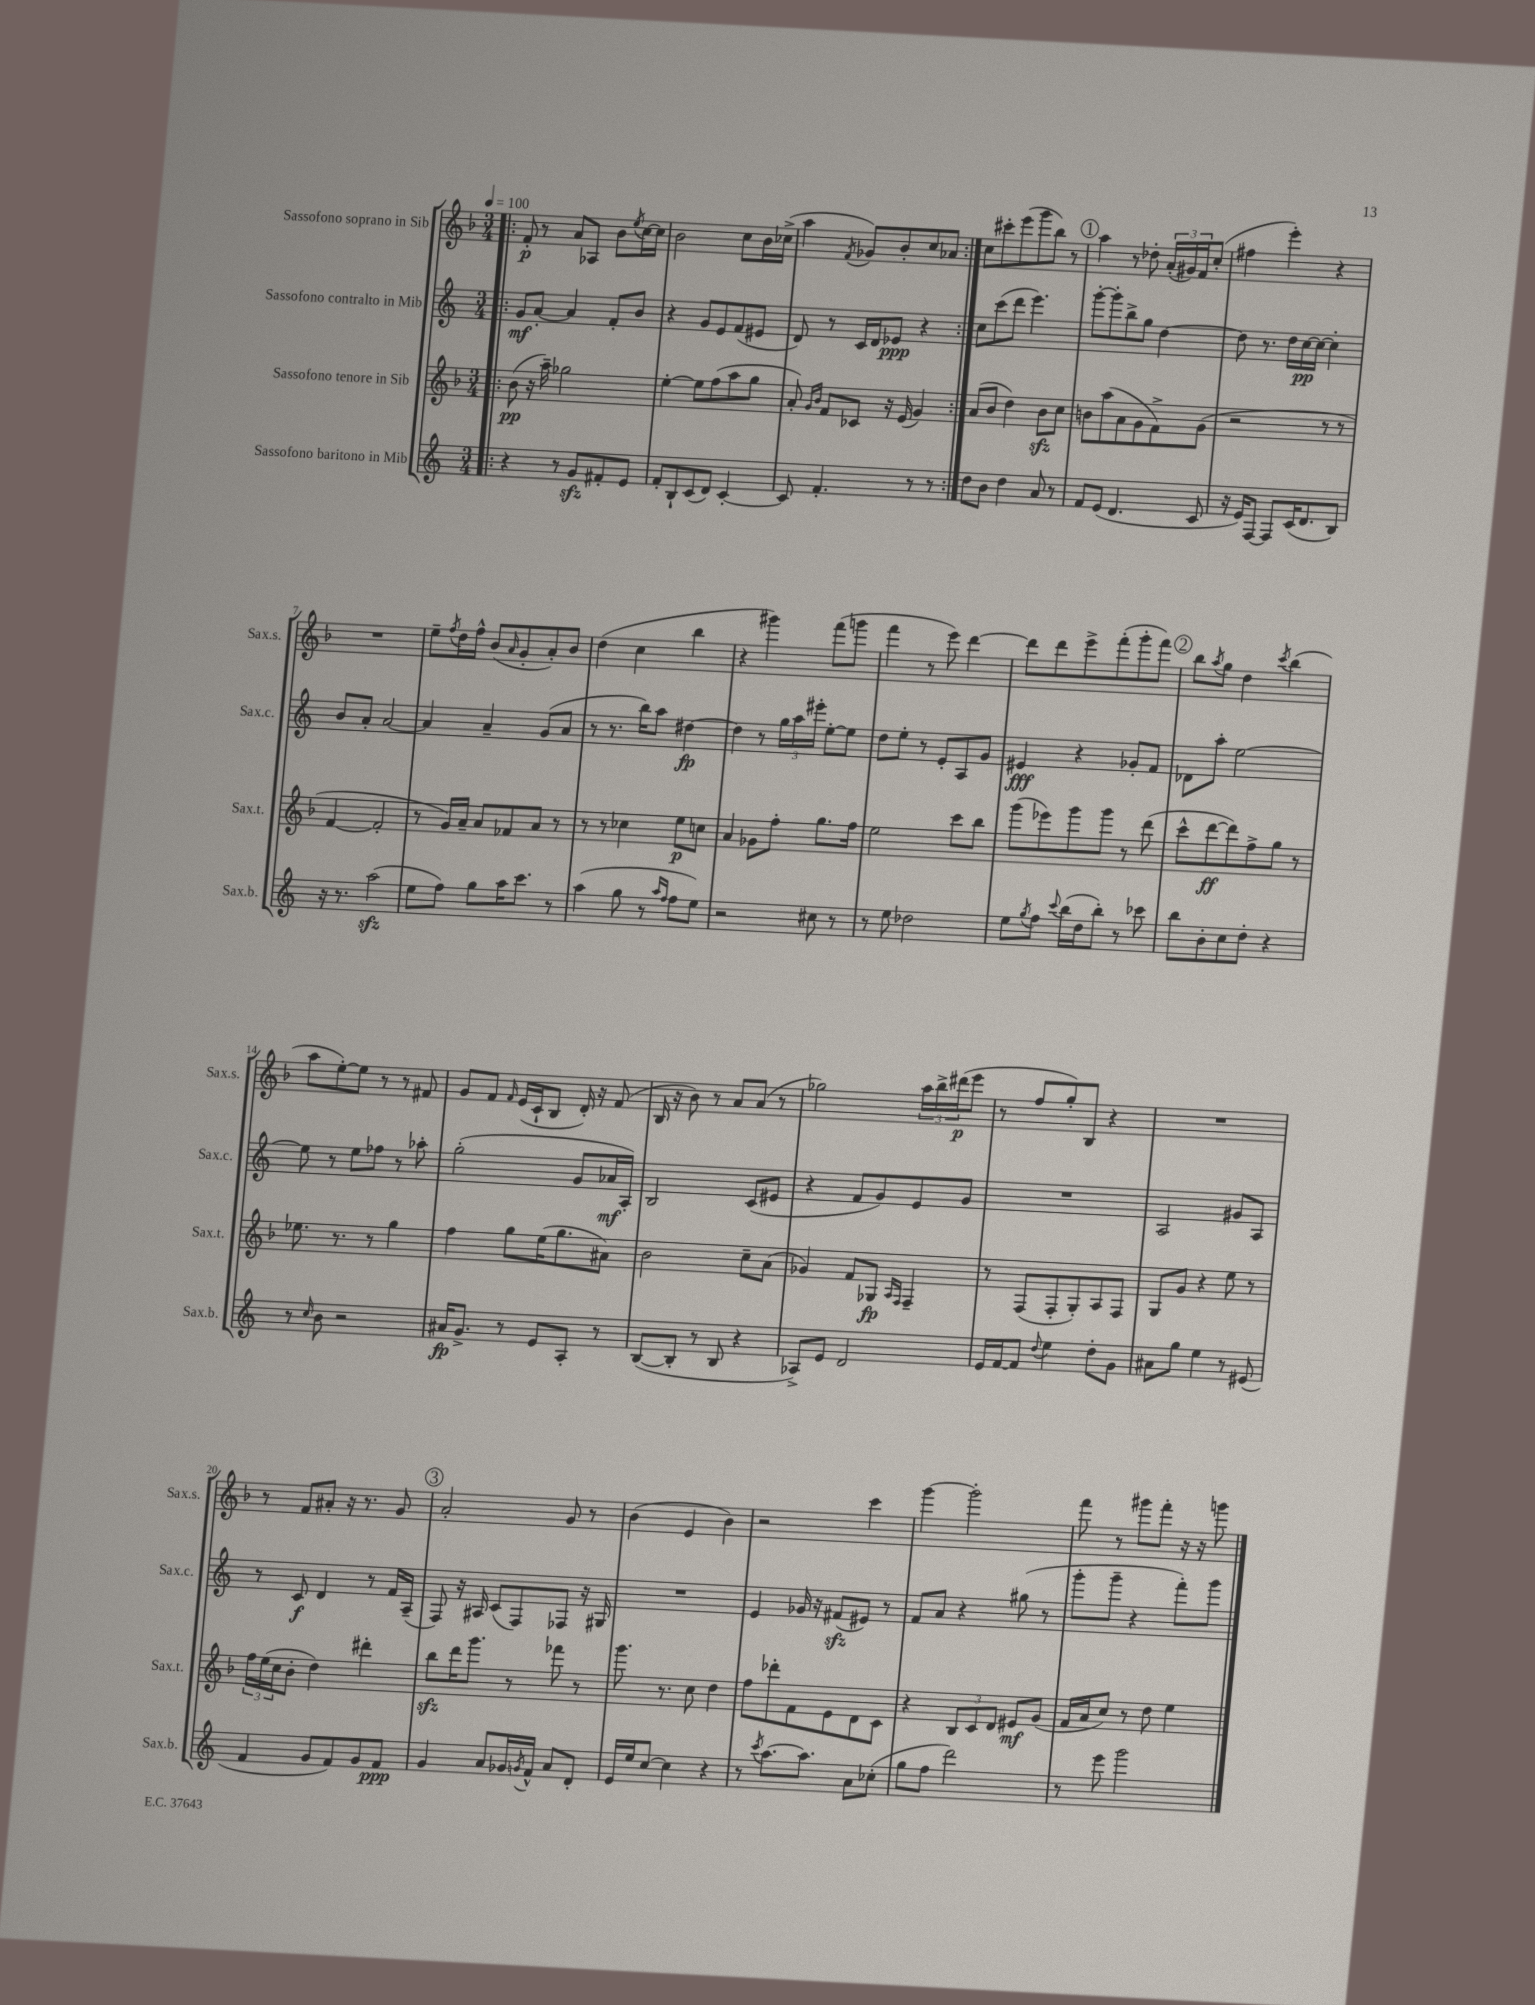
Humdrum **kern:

**kern	**dynam	**kern	**dynam	**kern	**dynam	**kern	**dynam
*part4	*part4	*part3	*part3	*part2	*part2	*part1	*part1
*staff4	*staff4	*staff3	*staff3	*staff2	*staff2	*staff1	*staff1
*I"Sassofono baritono in Mib	*	*I"Sassofono tenore in Sib	*	*I"Sassofono contralto in Mib	*	*I"Sassofono soprano in Sib	*
*I'Sax.b.	*	*I'Sax.t.	*	*I'Sax.c.	*	*I'Sax.s.	*
*clefG2	*	*clefG2	*	*clefG2	*	*clefG2	*
*k[]	*	*k[b-]	*	*k[]	*	*k[b-]	*
*M3/4	*	*M3/4	*	*M3/4	*	*M3/4	*
*MM100	*	*MM100	*	*MM100	*	*MM100	*
=1!|:	=1!|:	=1!|:	=1!|:	=1!|:	=1!|:	=1!|:	=1!|:
4r	.	(8b-\	pp	8g/L	mf	8f'/	p
.	.	16r	.	[8a'/J	.	8r	.
.	.	16aa~\)	.	.	.	.	.
8r	.	2gg-X\	.	4a/]	.	8a/L	.
8gzz/L	.	.	.	.	.	8A-X/J	.
8f#X'/	.	.	.	8f'/L	.	8b-\L	.
.	.	.	.	.	.	8qee/	.
8e/J	.	.	.	8b/J	.	[16cc\L	.
.	.	.	.	.	.	16cc\JJ]	.
=2	=2	=2	=2	=2	=2	=2	=2
8f'/L	.	[4ee'\	.	4r	.	2b-\	.
8B`/	.	.	.	.	.	.	.
(8c/	.	8ee\L]	.	8g/L	.	.	.
8d/J)	.	(8ff\	.	8e/	.	.	.
[4c'/	.	8aa\	.	(8f/	.	8cc\L	.
.	.	8gg\J	.	8e#X/J	.	16b-\L	.
.	.	.	.	.	.	(16cc-X^\JJ	.
=3	=3	=3	=3	=3	=3	=3	=3
8c/]	.	8a'/)	.	8d/)	.	4aa\	.
.	.	16qqg/LL	.	.	.	.	.
.	.	16qqb-/JJ	.	.	.	.	.
4.f'/	.	8f/L	.	8r	.	.	.
.	.	.	.	.	.	8qf/	.
.	.	8c-X/J	.	16c/LL	.	8g-X/L)	.
.	.	.	.	16d/J	.	.	.
.	.	16r	.	8e-X/J	ppp	8b-'/	.
.	.	(16e/	.	.	.	.	.
8r	.	4g/)	.	4r	.	8cc/	.
8r	.	.	.	.	.	8a-X/J	.
=4:|!	=4:|!	=4:|!	=4:|!	=4:|!	=4:|!	=4:|!	=4:|!
8dd\L	.	(8a/L	.	8cc\L	.	8cc\L	.
8b\J	.	8b-/J	.	(8ccc\	.	8ccc#X'\	.
4dd\	.	4dd\)	.	8ddd\J	.	(8eee\	.
.	.	.	.	4.eee\)	.	8ggg\	.
8a/	.	8b-zz\L	.	.	.	8bb-\J)	.
8r	.	8cc\J	.	.	.	8r	.
!!LO:REH:place=s1:t=1
=5	=5	=5	=5	=5	=5	=5	=5
8f/L	.	8bn\L	.	[8ggg'\L	.	4aa\	.
(8e/J	.	(8aa\	.	8ggg'\]	.	.	.
4.d/	.	8a\	.	8bb^\	.	8r	.
.	.	8g\	.	8gg\J	.	8dd-X'\	.
.	.	8f^\)	.	[4dd\	.	(24a'/LL	.
.	.	.	.	.	.	24g#X/)	.
.	.	.	.	.	.	24f/J	.
8c/	.	(8g\J	.	.	.	(8cc'/J	.
=6	=6	=6	=6	=6	=6	=6	=6
16r	.	2r	.	8dd\]	.	4ff#X\	.
16e/KL)	.	.	.	.	.	.	.
[8F/J	.	.	.	8.r	.	.	.
8F/L]	.	.	.	.	.	4eee'\)	.
.	.	.	.	16dd\LL	.	.	.
(16c/K	.	.	.	[16cc\	pp	.	.
8.d/	.	.	.	16cc\JJ_	.	.	.
.	.	8r	.	4cc'\]	.	4r	.
8B/J)	.	8r	.	.	.	.	.
!!LO:LB:g=z
=7	=7	=7	=7	=7	=7	=7	=7
16r	.	[4f/	.	8b/L	.	2.r	.
8.r	.	.	.	.	.	.	.
.	.	.	.	8a'/J	.	.	.
(2aazz\	.	2f'/]	.	[2a/	.	.	.
=8	=8	=8	=8	=8	=8	=8	=8
8ee\L	.	8r	.	4a/]	.	8ee~\L	.
.	.	.	.	.	.	8qff/	.
8ff\J)	.	16g/LL)	.	.	.	16dd\L	.
.	.	16a~/JJ	.	.	.	16ff^^\JJ	.
8gg\L	.	8a/L	.	4a~/	.	(8b-/L	.
.	.	.	.	.	.	16qqa/	.
16aa\K	.	8f-X/	.	.	.	8g'/	.
8.ccc\J	.	.	.	.	.	.	.
.	.	8a/J	.	(8g/L	.	8a'/)	.
8r	.	8r	.	8a/J	.	8b-/J	.
=9	=9	=9	=9	=9	=9	=9	=9
(4aa\	.	8r	.	8r	.	(4dd\	.
.	.	8r	.	8.r	.	.	.
8gg\	.	4cc-X\	.	.	.	4cc\	.
.	.	.	.	16bb\KL)	.	.	.
8r	.	.	.	8aa\J	.	.	.
16qqaa/LL	.	.	.	.	.	.	.
16qqff/JJ	.	.	.	.	.	.	.
8ff\L	.	8ee\L	p	[4dd#X\	fp	4bb-\	.
8ee\J)	.	8ccn\J	.	.	.	.	.
=10	=10	=10	=10	=10	=10	=10	=10
2r	.	4a/	.	4dd#\]	.	4r	.
.	.	8g-X\L	.	8r	.	4ggg#X\)	.
.	.	8ff'\J	.	24gg\LL	.	.	.
.	.	.	.	24aa\	.	.	.
.	.	.	.	24eee#X'\JJ	.	.	.
8cc#X\	.	8.gg\L	.	[8ee'\L	.	(8fff\L	.
8r	.	.	.	8ee\J]	.	8gggn\J	.
.	.	16ff\Jk	.	.	.	.	.
=11	=11	=11	=11	=11	=11	=11	=11
8r	.	2ee\	.	8dd\L	.	4fff\	.
8ee\	.	.	.	8ee'\J	.	.	.
2dd-X\	.	.	.	8r	.	8r	.
.	.	.	.	8e'/L	.	8eee\)	.
.	.	8ccc\L	.	8A/	.	[4ddd\	.
.	.	8bb-\J	.	8g/J	.	.	.
=12	=12	=12	=12	=12	=12	=12	=12
8ee\L	.	(8ggg\L	.	4e#X/	fff	8ddd\L]	.
8qgg/	.	.	.	.	.	.	.
8ff\J	.	8eee-X\)	.	.	.	8ddd\	.
8qqccc/	.	.	.	.	.	.	.
(16bb\LL	.	8ggg\	.	4r	.	8eee^\	.
16dd\J	.	.	.	.	.	.	.
8bb'\J)	.	8ggg\J	.	.	.	(8fff'\	.
8r	.	8r	.	8g-X'/L	.	8ggg'\	.
8ccc-X\	.	(8ddd\	.	8f/J	.	8fff\J)	.
!!LO:REH:place=s1:t=2
=13	=13	=13	=13	=13	=13	=13	=13
8bb\L	.	8ccc^^\L	.	8d-X\L	.	8bb-\L	.
.	.	.	.	.	.	8qaa/	.
8b'\	.	[8ddd\	ff	8aa'\J	.	8gg\J	.
8cc\	.	8ddd\])	.	[2ee\	.	4dd\	.
8dd'\J	.	8ff^\	.	.	.	.	.
.	.	.	.	.	.	8qccc/	.
4r	.	8gg\J	.	.	.	(4bb-\	.
.	.	8r	.	.	.	.	.
!!LO:LB:g=z
=14	=14	=14	=14	=14	=14	=14	=14
8r	.	8.ee-X\	.	8ee\]	.	8aa\L	.
16qqcc/	.	.	.	.	.	.	.
8b\	.	.	.	8r	.	[8ee'\)	.
.	.	8.r	.	.	.	.	.
2r	.	.	.	8ee\L	.	8ee\J]	.
.	.	8r	.	8ff-X\J	.	8r	.
.	.	4gg\	.	8r	.	8r	.
.	.	.	.	8aa-X'\	.	8f#X/	.
=15	=15	=15	=15	=15	=15	=15	=15
16a#X/KL	fp	4ff\	.	(2gg'\	.	8g/L	.
8.g^/J	.	.	.	.	.	.	.
.	.	.	.	.	.	8f/J	.
.	.	.	.	.	.	16qqf/	.
8r	.	8gg\L	.	.	.	(16e/LL	.
.	.	.	.	.	.	16c`/J	.
8e/L	.	(16ee\K	.	.	.	8B-/J	.
.	.	8.gg\	.	.	.	.	.
8A'/J	.	.	.	8g/L	.	16d'/)	.
.	.	.	.	.	.	16r	.
8r	.	8a#X\J)	.	16a-X/L	mf	(8f/	.
.	.	.	.	16A'/JJ)	.	.	.
=16	=16	=16	=16	=16	=16	=16	=16
([8B/L	.	2b-\	.	2B/	.	16B-/	.
.	.	.	.	.	.	16r	.
8B'/J]	.	.	.	.	.	8b-\)	.
8r	.	.	.	.	.	8r	.
8B/	.	.	.	.	.	8a/L	.
4r	.	8cc~\L	.	(8c/L	.	(8a/J	.
.	.	(8a\J	.	8e#X/J	.	8r	.
=17	=17	=17	=17	=17	=17	=17	=17
8A-X^/L)	.	4g-X/)	.	4r	.	2gg-X\)	.
8e/J	.	.	.	.	.	.	.
2d/	.	8f/L	.	8f/L	.	.	.
.	.	8G-X/J	fp	8g/)	.	.	.
.	.	16qqA/LL	.	.	.	.	.
.	.	16qqF/JJ	.	.	.	.	.
.	.	4F~/	.	8e/	.	24aa\LL	.
.	.	.	.	.	.	24bb-^\	.
.	.	.	.	.	.	(24ddd#X\J	p
.	.	.	.	8g/J	.	8eee\J	.
=18	=18	=18	=18	=18	=18	=18	=18
16e/LL	.	8r	.	2.r	.	8r	.
[16f/J	.	.	.	.	.	.	.
8f/J]	.	(8F/L	.	.	.	8ff/L	.
8qqdd/	.	.	.	.	.	.	.
4ee\	.	8F'/	.	.	.	8gg'/)	.
.	.	8G'/)	.	.	.	8B-/J	.
8dd'\L	.	8A/	.	.	.	4r	.
8g\J	.	8F/J	.	.	.	.	.
=19	=19	=19	=19	=19	=19	=19	=19
8a#X\L	.	8G/L	.	2A/	.	2.r	.
8gg\J	.	8g/J	.	.	.	.	.
4ee\	.	4r	.	.	.	.	.
8r	.	8ee\	.	8g#X/L	.	.	.
(8e#X/	.	8r	.	8A/J	.	.	.
!!LO:LB:g=z
=20	=20	=20	=20	=20	=20	=20	=20
4f/	.	24ff\LL	.	8r	.	8r	.
.	.	(24ee\	.	.	.	.	.
.	.	24cc\J	.	.	.	.	.
.	.	8b-'\J	.	8c/	f	8f/L	.
8g/L	.	4dd\)	.	4d/	.	8a#X'/J	.
8f/)	.	.	.	.	.	16r	.
.	.	.	.	.	.	8.r	.
8g/	.	4ddd#X'\	.	8r	.	.	.
8f/J	ppp	.	.	16f/LL	.	8g/	.
.	.	.	.	(16A~/JJ	.	.	.
!!LO:REH:place=s1:t=3
=21	=21	=21	=21	=21	=21	=21	=21
4g/	.	8bb-zz\L	.	8F/)	.	2a'/	.
.	.	16ddd\K	.	16r	.	.	.
.	.	8.ggg\J	.	16A#X/	.	.	.
8a/L	.	.	.	(8c/L	.	.	.
16g-X/L	.	8r	.	8F/)	.	.	.
8qgn/	.	.	.	.	.	.	.
16f^^/JJ	.	.	.	.	.	.	.
8a/L	.	8fff-X\	.	8F-X/J	.	8g/	.
8d'/J	.	8r	.	16r	.	8r	.
.	.	.	.	16G#X/	.	.	.
=22	=22	=22	=22	=22	=22	=22	=22
16e/LL	.	8.ggg\	.	2.r	.	(4b-\	.
16ee/J	.	.	.	.	.	.	.
[8cc/J	.	.	.	.	.	.	.
.	.	8.r	.	.	.	.	.
4cc\]	.	.	.	.	.	4e/	.
.	.	8cc\	.	.	.	.	.
4r	.	4dd\	.	.	.	4b-\)	.
=23	=23	=23	=23	=23	=23	=23	=23
8r	.	8ff\L	.	4e/	.	2r	.
8qccc/	.	.	.	.	.	.	.
[8.aa\L	.	8ddd-X'\	.	.	.	.	.
.	.	8f\	.	16g-X/	.	.	.
8.aa\J]	.	.	.	16r	.	.	.
.	.	8e\	.	(8f#Xzz/L	.	.	.
8a\L	.	8d\	.	8e#X/J)	.	4ccc\	.
(8cc-X'\J	.	8c\J	.	8r	.	.	.
=24	=24	=24	=24	=24	=24	=24	=24
8gg\L	.	4r	.	8f/L	.	[4ggg\	.
8ff\J	.	.	.	8a/J	.	.	.
2ddd\)	.	12B-/L	.	4r	.	2ggg'\]	.
.	.	12c/	.	.	.	.	.
.	.	12d/J	.	.	.	.	.
.	.	8e#X/L	mf	(8gg#X\	.	.	.
.	.	(8g/J	.	8r	.	.	.
=25	=25	=25	=25	=25	=25	=25	=25
8r	.	16f/LL	.	8ggg'\L	.	8fff\	.
.	.	16a/J	.	.	.	.	.
8eee\	.	8cc/J)	.	8ggg~\J	.	8r	.
2ggg\	.	8r	.	4r	.	8ggg#X\L	.
.	.	8dd\	.	.	.	8fff'\J	.
.	.	4ee\	.	8fff'\L)	.	16r	.
.	.	.	.	.	.	16r	.
.	.	.	.	8ggg\J	.	8gggn\	.
==	==	==	==	==	==	==	==
*-	*-	*-	*-	*-	*-	*-	*-
